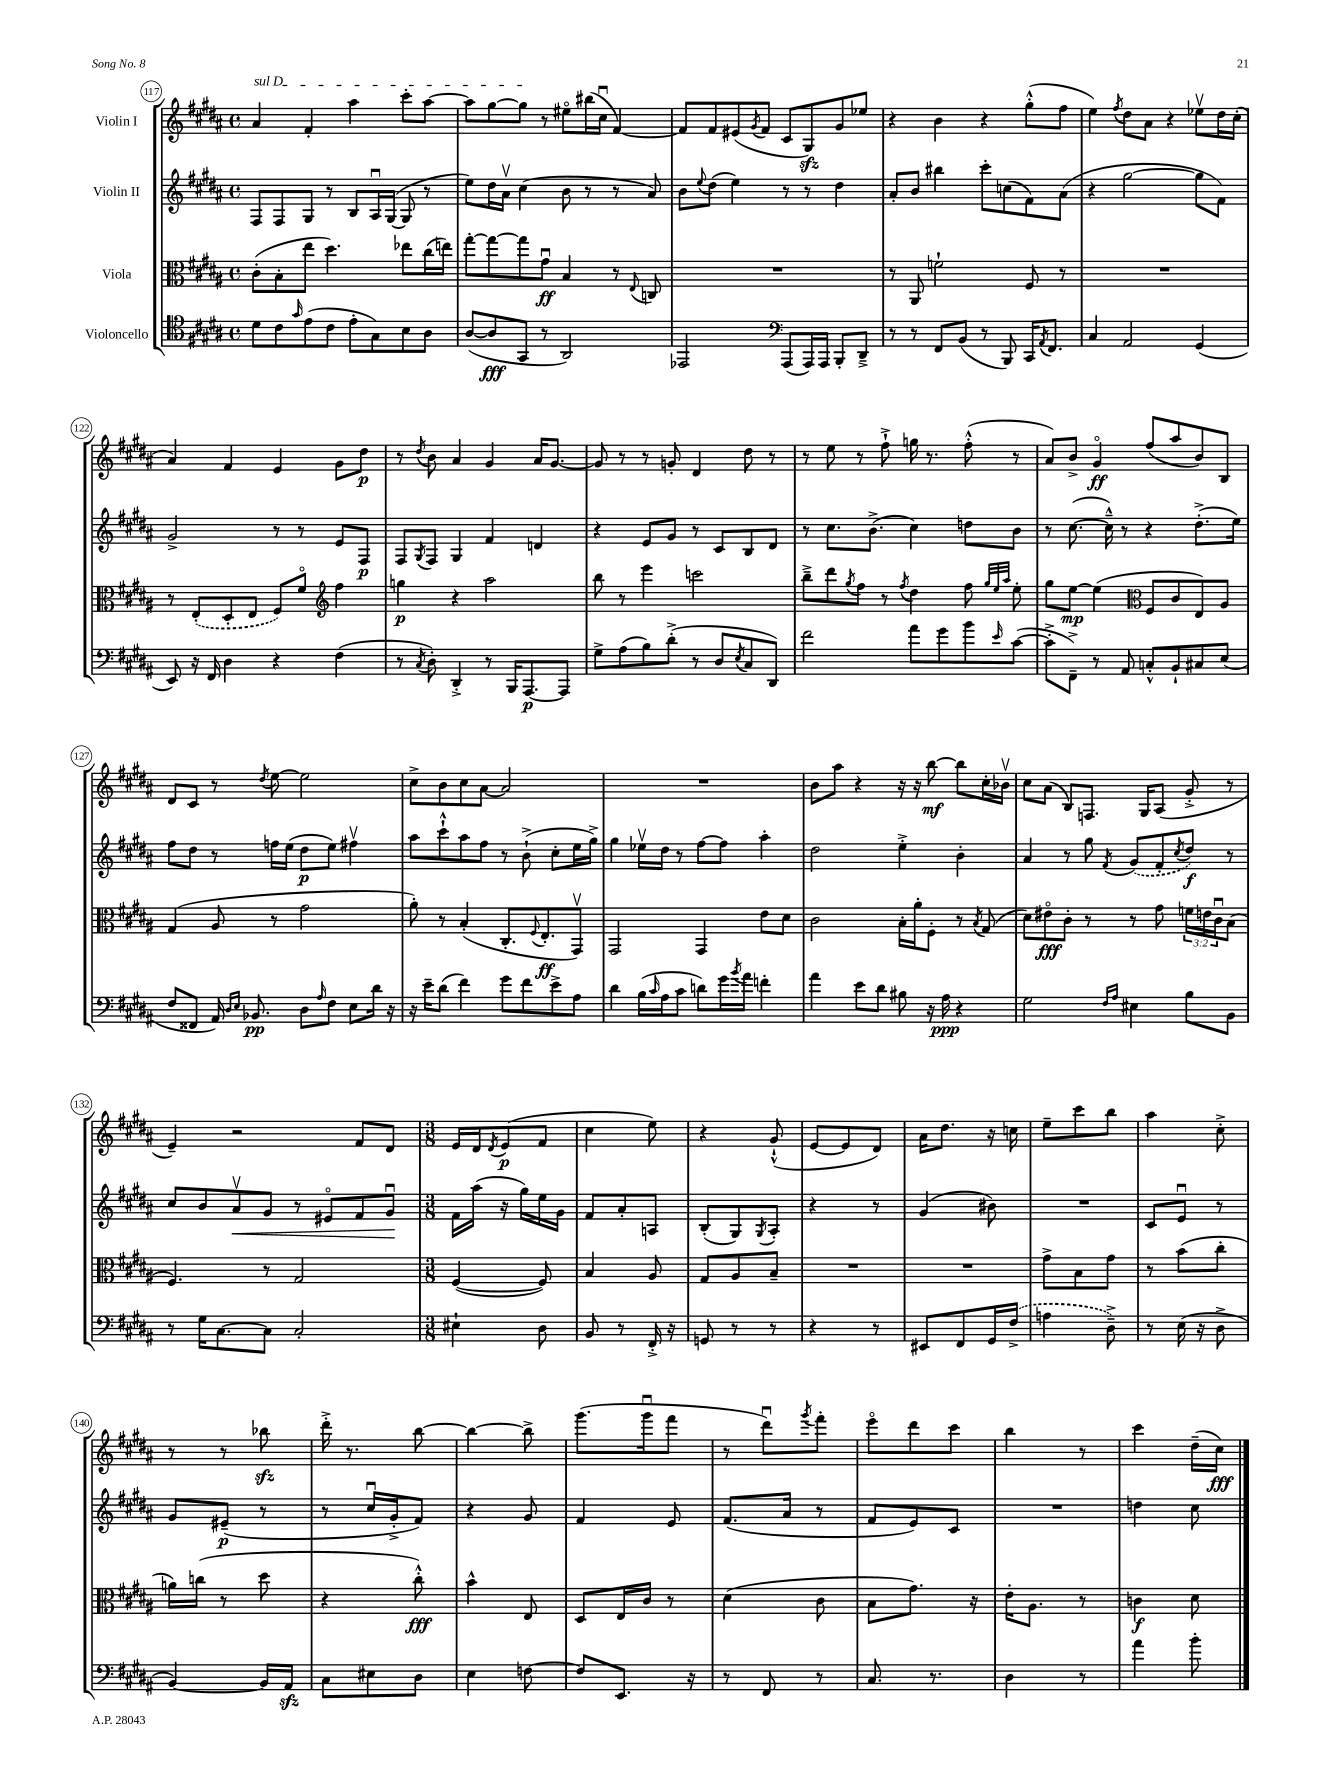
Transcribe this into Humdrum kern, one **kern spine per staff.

**kern	**kern	**kern	**kern
*staff4	*staff3	*staff2	*staff1
*clefC4	*clefC3	*clefG2	*clefG2
*k[f#c#g#d#a#]	*k[f#c#g#d#a#]	*k[f#c#g#d#a#]	*k[f#c#g#d#a#]
*M4/4	*M4/4	*M4/4	*M4/4
*met(c)	*met(c)	*met(c)	*met(c)
8d#	(8c#'	8F#	4a#
8c#	8B'	8F#	.
16qqg#	.	.	.
(8e	8ee	8G#	4f#'
8c#	4.dd#)	8r	.
8e'	.	8B	4aa#
8G#)	.	16A#u	.
.	.	([16G#	.
8B	8ee-	8G#]	8ccc#'
8A#	(16cc#	8r	[8aa#
.	16ee)	.	.
=	=	=	=
([8A#	[8gg#'	8ee)	8aa#]
8A#]	8gg#_	16dd#	[8gg#
.	.	16a#v	.
8GG#	8gg#]	(4cc#	8gg#]
8r	8g#u	.	8r
2AA#)	4B	8b	8ee#o
.	.	8r	(16bb#
.	.	.	16cc#u
.	8r	8r	[4f#)
.	8qqE	.	.
.	8C	8a#)	.
=	=	=	=
2EE-	1r	8b	8f#]
.	.	8qqee	.
.	.	(8dd#	8f#
.	.	4ee)	(8e#
.	.	.	8qg#
.	.	.	8f#
*clefF4	*	*	*
(8AAA#	.	8r	8c#
16AAA#)	.	8r	8G#)
16AAA#	.	.	.
8BBB'	.	4dd#	8g#
8DD#~^	.	.	8ee-
=	=	=	=
8r	8r	8a#'	4r
8r	8AA#	8b	.
8FF#	2f`	4bb#	4b
(8BB	.	.	.
8r	.	8ccc#'	4r
8BBB)	.	(8cc	.
16CC#	8F#	8f#)	(8gg#'^^
8qAA#	.	.	.
8.FF#	.	.	.
.	8r	(8a#	8ff#
=	=	=	=
4C#	1r	4r	4ee)
.	.	.	8qff#
2AA#	.	[2gg#	8dd#
.	.	.	8a#
.	.	.	4r
(4GG#	.	8gg#]	8ee-v
.	.	8f#)	16dd#
.	.	.	(16cc#'
=	=	=	=
8EE)	8r	2g#^	4a#)
16r	(8E'	.	.
16FF#	.	.	.
4D#	8D#'	.	4f#
.	8E	.	.
4r	8F#)	8r	4e
.	8f#o	8r	.
*	*clefG2	*	*
(4F#	4ff#	8e	8g#
.	.	8F#	8dd#
=	=	=	=
8r	4gg	8F#	8r
8qC#	.	8qG#	8qdd#
8D#')	.	8F#	8b
4DD#'^	4r	4G#	4a#
8r	2aa#	4f#	4g#
16BBB	.	.	.
[8.AAA#	.	.	.
.	.	4d	16a#
.	.	.	[8.g#
8AAA#]	.	.	.
=	=	=	=
8G#^	8bb	4r	8g#]
(8A#	8r	.	8r
8B)	4eee	8e	8r
(8d#'^	.	8g#	8g'
8r	2ccc	8r	4d#
8D#	.	8c#	.
8qE	.	.	.
8C#	.	8B	8dd#
8DD#)	.	8d#	8r
=	=	=	=
2f#	8bb~^	8r	8r
.	8ddd#	8.cc#	8ee
.	8qgg#	.	.
.	8ff#	.	8r
.	.	(8.b^	.
.	8r	.	8ff#`^
.	8qff#	.	.
8a#	4dd#	4cc#)	16gg
.	.	.	8.r
8g#	.	.	.
8b	8ff#	8dd	(8ff#'^^
.	32qqgg#	.	.
.	32qqee	.	.
16qqe	32qqaa#	.	.
([8c#	8ee'	8b	8r
=	=	=	=
8c#'^]	8gg#	8r	8a#)
8FF#~^)	[8ee	([8.cc#	8b^
8r	(4ee]	.	4g#o
.	.	16cc#~^^])	.
8AA#	.	8r	.
*	*clefC3	*	*
8C'^^	8F#	4r	(8ff#
8BB`	8c#	.	8aa#
8C#	8E)	(8.dd#'^	8b)
(8E	8A#	.	8B
.	.	16ee)	.
=	=	=	=
8F#	(4G#	8ff#	8d#
8FF##	.	8dd#	8c#
16AA#)	8A#	8r	8r
16qqD#	.	.	.
16qqE	.	.	.
8.BB-	.	.	.
.	.	.	8qdd#
.	8r	16ff	[8ee
.	.	(16ee	.
8D#	2g#	8dd#	2ee]
16qqA#	.	.	.
8F#	.	8ee)	.
8E	.	4ff#v	.
16d#	.	.	.
16r	.	.	.
=	=	=	=
16r	8a#')	8aa#	8cc#^
16e~	.	.	.
(8d#	8r	8ccc#`^^	8b
4f#)	(4B'	8aa#	8cc#
.	.	8ff#	[8a#
8g#	8.C#'	8r	2a#]
8f#	.	(8b`^	.
.	8qqF#	.	.
.	8.E'	.	.
8e^	.	8cc#'	.
8A#	8GG#v)	16ee	.
.	.	16gg#^)	.
=	=	=	=
4d#	2GG#	4gg#	1r
(16B	.	16ee-v	.
16qqc#	.	.	.
16A#	.	16dd#	.
8c#	.	8r	.
8d)	4GG#	[8ff#	.
16g#	.	8ff#]	.
8qb	.	.	.
16a#	.	.	.
4f'	8e	4aa#'	.
.	8d#	.	.
=	=	=	=
4a#	2c#	2dd#	8b
.	.	.	8aa#
8e	.	.	4r
8d#	.	.	.
8B#	16B'	4ee'^	16r
.	16a#'	.	16r
16r	8F#'	.	[8bb
16A#	.	.	.
4r	8r	4b'	8bb]
.	8qB	.	.
.	(8G#	.	16cc#'
.	.	.	16b-v
=	=	=	=
2G#	8d#)	4a#	8cc#
.	8e#o	.	(8a#
.	8c#'	8r	8B)
.	8r	8gg#	8.F
16qqF#	.	.	.
16qqA#	.	8qf#	.
4E#	8r	(8g#	.
.	.	.	16G#
.	8g#	8f#'	(8A#
.	.	8qcc#	.
8B	24f	8dd#)	8g#'^
.	24e	.	.
.	24c#u	.	.
8BB	(8B	8r	8r
=	=	=	=
8r	4.F#)	8cc#	4e~)
16G#	.	8b	.
[8.C#	.	.	.
.	.	8a#v	2r
8C#]	8r	8g#	.
2C#'	2G#	8r	.
.	.	8e#o	.
.	.	8f#	8f#
.	.	8g#u	8d#
=	=	=	=
*M3/8	*M3/8	*M3/8	*M3/8
4E#`	([4F#	16f#	16e
.	.	(16aa#	16d#
.	.	.	8qd#
.	.	16r	(8e
.	.	16gg#)	.
8D#	8F#])	16ee	8f#
.	.	16g#	.
=	=	=	=
8BB	4B	8f#	4cc#
8r	.	8a#'	.
16FF#'^	8A#	8A	8ee)
16r	.	.	.
=	=	=	=
8GG	8G#	(8B'	4r
8r	8A#	8G#)	.
.	.	8qG#	.
8r	8B~	8A#'	(8g#`^^
=	=	=	=
4r	4.r	4r	[8e
.	.	.	8e]
8r	.	8r	8d#)
=	=	=	=
8EE#	4.r	(4g#	16a#
.	.	.	8.dd#
8FF#	.	.	.
16GG#	.	8b#)	16r
(16F#^	.	.	16cc
=	=	=	=
4A	8g#^	4.r	8ee~
.	8B	.	8ccc#
8D#~^)	8g#	.	8bb
=	=	=	=
8r	8r	8c#	4aa#
(16E	(8b	8eu	.
16r	.	.	.
8D#^	8cc#'	8r	8cc#'^
=	=	=	=
[4BB)	16a)	8g#	8r
.	(16cc	.	.
.	8r	(8e#~	8r
16BB]	8dd#	8r	8bb-
16AA#	.	.	.
=	=	=	=
8C#	4r	8r	16ddd#'^
.	.	.	8.r
8E#	.	16cc#u	.
.	.	16g#'^	.
8D#	8cc#'^^)	8f#)	[8bb
=	=	=	=
4E	4b^^	4r	4bb_
[8F	8E	8g#	8bb^]
=	=	=	=
8F]	8D#	4f#	(8.ggg#
8.EE	16E	.	.
.	16c#	.	16ggg#u
.	8r	8e	8fff#
16r	.	.	.
=	=	=	=
8r	(4d#	(8.f#	8r
8FF#	.	.	8ddd#u)
.	.	16a#	.
.	.	.	8qggg#
8r	8c#	8r	8fff#'
=	=	=	=
8.C#	8B	8f#	8eeeo
.	8.g#)	8e)	8ddd#
8.r	.	.	.
.	.	8c#	8ccc#
.	16r	.	.
=	=	=	=
4D#	16e'	4.r	4bb
.	8.A#	.	.
8r	8r	.	8r
=	=	=	=
4a#	4c	4dd	4ccc#
8b'	8d#	8cc#	(16dd#~
.	.	.	16cc#)
==	==	==	==
*-	*-	*-	*-
